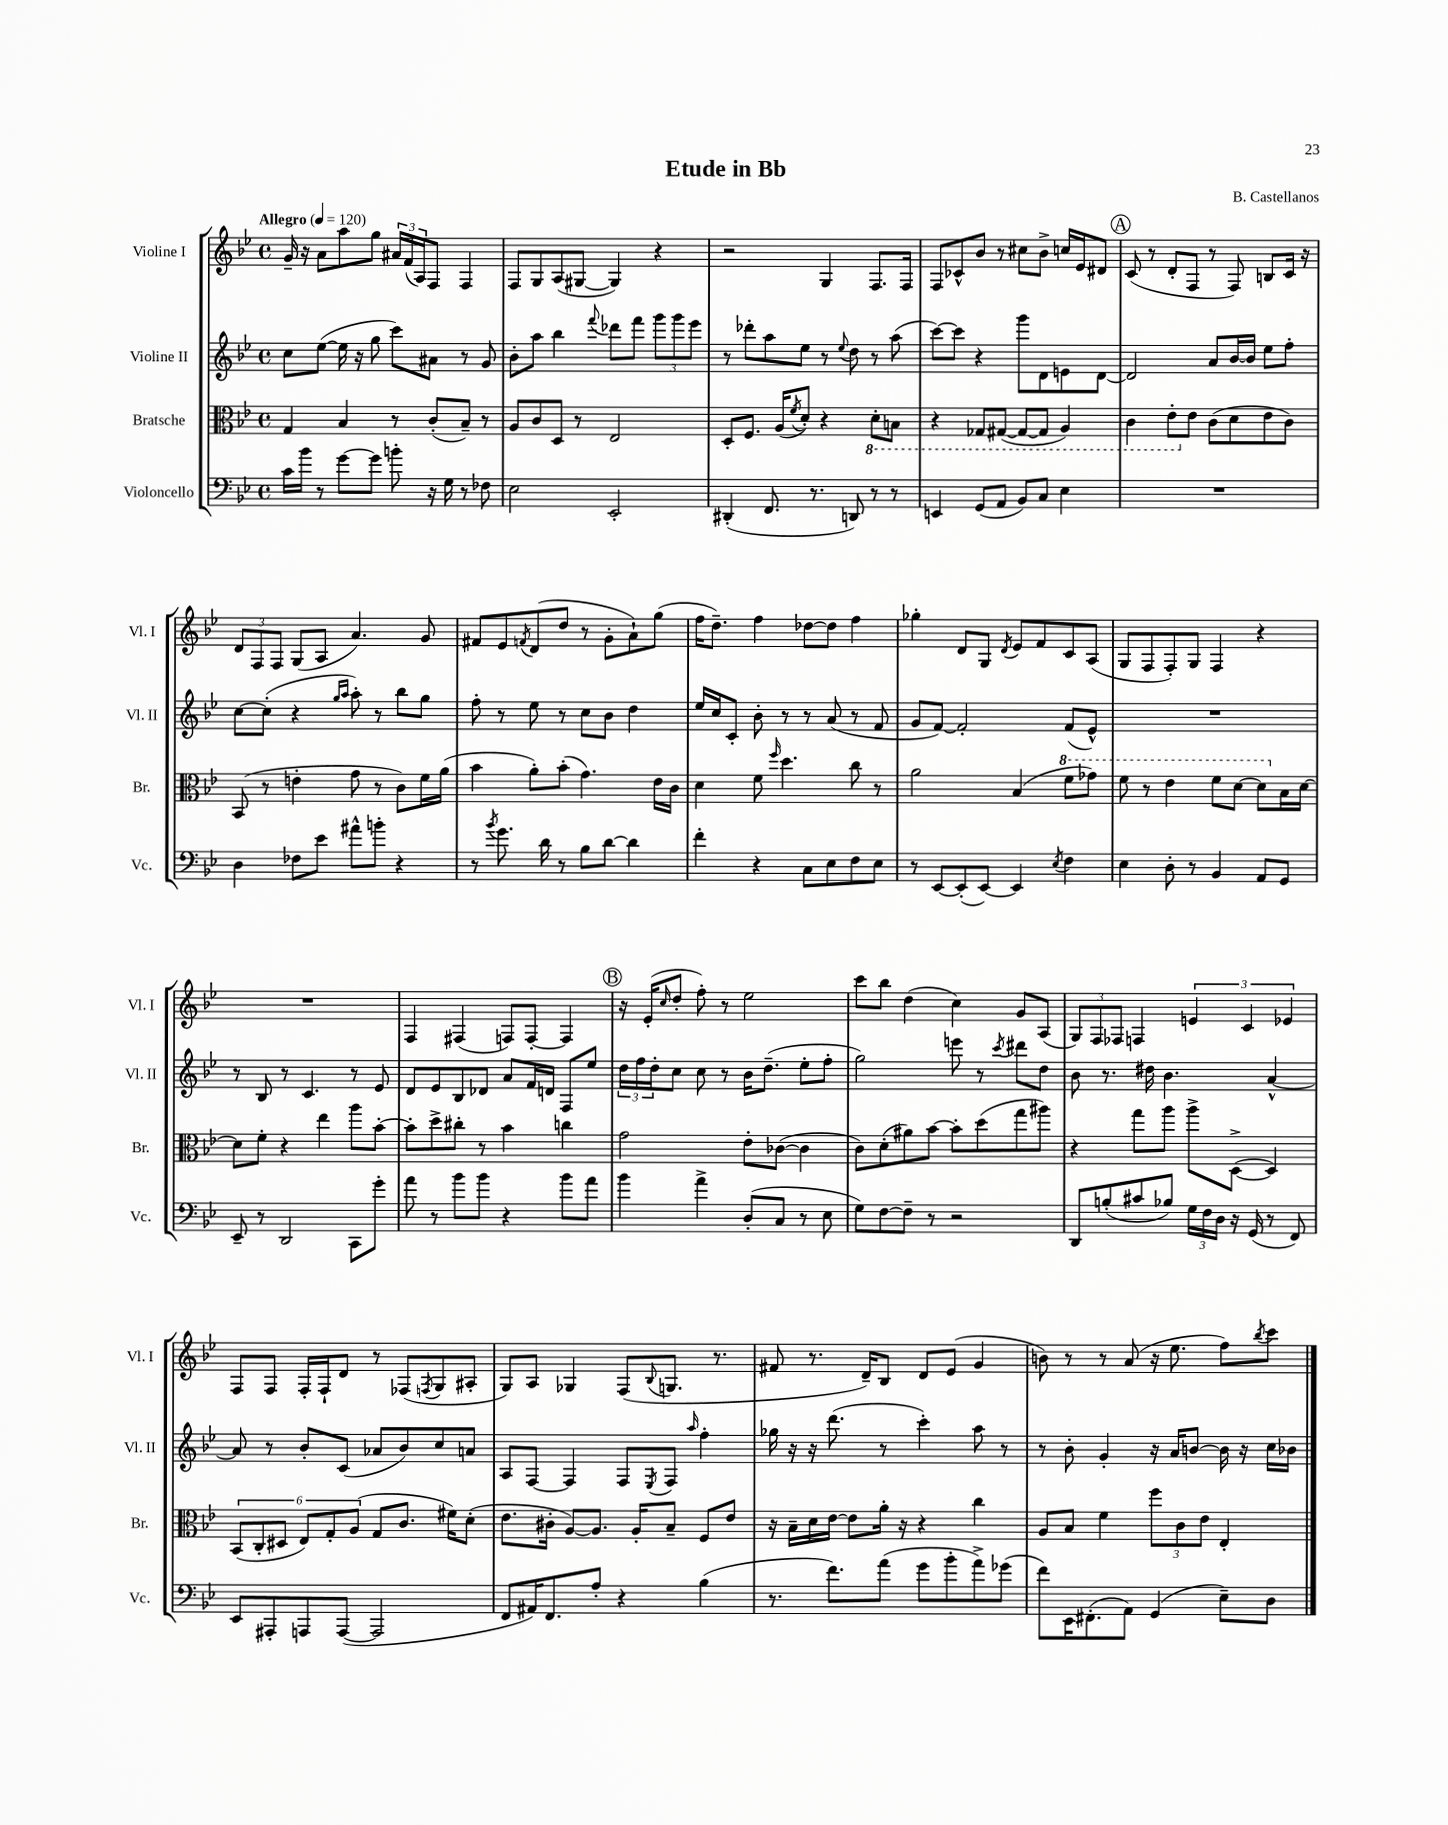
\header { title = "Etude in Bb" composer = "B. Castellanos" }
<<
\new StaffGroup <<
\new Staff = "s0" \with { instrumentName = "Violine I" shortInstrumentName = "Vl. I" } {
    \clef treble \key bes \major \defaultTimeSignature \time 4/4 \tempo "Allegro" 4 = 120
    g'16-- r16 a'8 a''8 g''8 \tuplet 3/2 { ais'16 f'16( a16) } f8 f4 |
    f8 g8 a8( gis8~ gis4) r4 |
    r2 g4 f8. f16 |
    f8 ces'8-^ bes'8 r8 cis''8 bes'8-> c''16 ees'16 dis'8 |
    \mark \markup { \circle "A" } c'8( r8 d'8-. f8 r8 f8) b8 c'16 r16 |
    \tuplet 3/2 { d'8 f8 f8 } g8( a8 a'4.) g'8 |
    fis'8 ees'8 \acciaccatura { f'8 } d'8( d''8 r8 g'8-. a'8-!) g''8( |
    f''16 d''8.--) f''4 des''8~ des''8 f''4 |
    ges''4-. d'8 g8 \acciaccatura { d'8 } ees'8 f'8 c'8 a8( |
    g8 f8 f8-.) g8 f4 r4 |
    R1 |
    f4 fis4( f8) f8~-. f4 |
    \mark \markup { \circle "B" } r16 ees'16-.( \grace { c''16 } d''8-. f''8-.) r8 ees''2 |
    c'''8 bes''8 d''4( c''4) g'8 a8( |
    \tuplet 3/2 { g8) f8 fes8 } f4 \tuplet 3/2 { e'4 c'4 ees'4 } |
    f8 f8 f16-. f16-! d'8 r8 fes8( \acciaccatura { f8 } g8 ais8-. |
    g8) a8 ges4 f8( \appoggiatura { bes8 } g8. r8. |
    fis'8 r8. d'16--) bes8 d'8 ees'8( g'4 |
    b'8) r8 r8 a'8( r16 ees''8. f''8) \acciaccatura { bes''8 } c'''8 \bar "|." |
}
\new Staff = "s1" \with { instrumentName = "Violine II" shortInstrumentName = "Vl. II" } {
    \clef treble \key bes \major \defaultTimeSignature \time 4/4
    c''8 ees''8~( ees''16 r16 g''8 c'''8) ais'8 r8 g'8 |
    bes'8-. a''8 bes''4 \appoggiatura { f'''8 } des'''8 f'''8 \tuplet 3/2 { g'''8 g'''8 ees'''8 } |
    r8 des'''8-. a''8 ees''8 r8 \appoggiatura { ees''8 } d''8 r8 a''8( |
    c'''8~) c'''8 r4 g'''8 d'8 e'8 d'8~ |
    \mark \markup { \circle "A" } d'2 a'8 bes'16~ bes'16 ees''8 f''8-. |
    c''8~ c''8-.( r4 \grace { g''16 a''16 } a''8-.) r8 bes''8 g''8 |
    f''8-. r8 ees''8 r8 c''8 bes'8 d''4 |
    ees''16 c''16 c'8-. bes'8-. r8 r8 a'8( r8 f'8 |
    g'8 f'8~) f'2-. f'8( ees'8-^) |
    R1 |
    r8 bes8 r8 c'4. r8 ees'8 |
    d'8 ees'8 bes8 des'8 a'8 f'16 d'16 f8 ees''8 |
    \mark \markup { \circle "B" } \tuplet 3/2 { d''16 f''16 d''16-. } c''8 c''8 r8 bes'16 d''8.--( ees''8-. f''8-. |
    g''2) e'''8 r8 \acciaccatura { c'''8 } dis'''8 d''8 |
    bes'8 r8. dis''16 bes'4. a'4~-^ |
    a'8 r8 bes'8-. c'8( aes'8 bes'8) c''8 a'8 |
    a8 f8~ f4 f8 \acciaccatura { ees8 } f8 \grace { a''16 } f''4-. |
    ges''16 r16 r16 d'''8.( r8 c'''4-.) a''8 r8 |
    r8 bes'8-. g'4-. r16 a'16 b'8~ b'16 r16 c''16 bes'16 \bar "|." |
}
\new Staff = "s2" \with { instrumentName = "Bratsche" shortInstrumentName = "Br." } {
    \clef alto \key bes \major \defaultTimeSignature \time 4/4
    g4 bes4 r8 c'8-.( bes8--) r8 |
    a8 c'8 d8 r8 ees2 |
    d8-. f8. a16( \acciaccatura { f'8 } d'8-.) r4 \ottava #-1 d8-. b,8 |
    r4 ges,8 gis,8~( gis,8~ gis,8 a,4) |
    \mark \markup { \circle "A" } c4 ees8-. \ottava #0 ees'8 c'8( d'8 ees'8 c'8) |
    bes,8( r8 e'4-. g'8 r8 c'8) f'16 a'16( |
    bes'4 a'8-.) bes'8-.( g'4.) ees'16 c'16 |
    d'4 f'8 \grace { f''16 } d''4. c''8 r8 |
    a'2 bes4( \ottava #1 f''8 ges''8) |
    f''8 r8 ees''4 f''8 d''8~ d''8 \ottava #0 bes16 d'16~ |
    d'8 f'8-. r4 ees''4 a''8 bes'8~-. |
    bes'8-. d''8-> cis''8-. r8 bes'4 c''4 |
    \mark \markup { \circle "B" } g'2 ees'8-. ces'8~( ces'4 |
    c'8) d'8-.( ais'8) bes'8~ bes'8-. d''8( g''8 ais''8) |
    r4 g''8 a''8 a''8-> d8~->( d4) |
    \tuplet 6/4 { bes,8( c8-. dis8 ees8) g8-. a8( } g8 c'8. fis'16) d'8-.( |
    ees'8. cis'16-. a8~) a8. a16-. bes8-- f8 ees'8 |
    r16 bes16-- d'16 ees'16~ ees'8 a'16-. r16 r4 c''4 |
    a8 bes8 f'4 \tuplet 3/2 { f''8 c'8 ees'8 } ees4-. \bar "|." |
}
\new Staff = "s3" \with { instrumentName = "Violoncello" shortInstrumentName = "Vc." } {
    \clef bass \key bes \major \defaultTimeSignature \time 4/4
    c'16 bes'16 r8 g'8~ g'8 b'8-. r16 g16 r8 fes8 |
    ees2 ees,2-. |
    dis,4-.( f,8. r8. d,8) r8 r8 |
    e,4 g,8( a,8 bes,8) c8 ees4 |
    \mark \markup { \circle "A" } R1 |
    d4 fes8 ees'8 ais'8-^ b'8-. r4 |
    r8 \acciaccatura { bes'8 } g'8. d'16 r8 bes8 d'8~ d'4 |
    f'4-. r4 c8 ees8 f8 ees8 |
    r8 ees,8~ ees,8-.( ees,8~) ees,4 \acciaccatura { ees8 } f4 |
    ees4 d8-. r8 bes,4 a,8 g,8 |
    ees,8-- r8 d,2 c,8 g'8-. |
    a'8 r8 bes'8 bes'8 r4 bes'8 a'8 |
    \mark \markup { \circle "B" } bes'4 a'4-> d8-.( c8 r8 ees8 |
    g8) f8~ f8-- r8 r2 |
    d,8 b8-.( cis'8 bes8) \tuplet 3/2 { g16 f16 d16 } r16 g,16( r8 f,8) |
    ees,8 ais,,8-. a,,8 a,,8~( a,,2 |
    f,8 ais,16) f,8. a8-. r4 bes4( |
    r8. f'8.) a'8( g'8 bes'8-. a'8->) ges'8( |
    f'8) ees,16 fis,8.-.( a,8) g,4( ees8--) d8 \bar "|." |
}
>>
>>
\layout { \context { \Score \remove "Bar_number_engraver" } }
